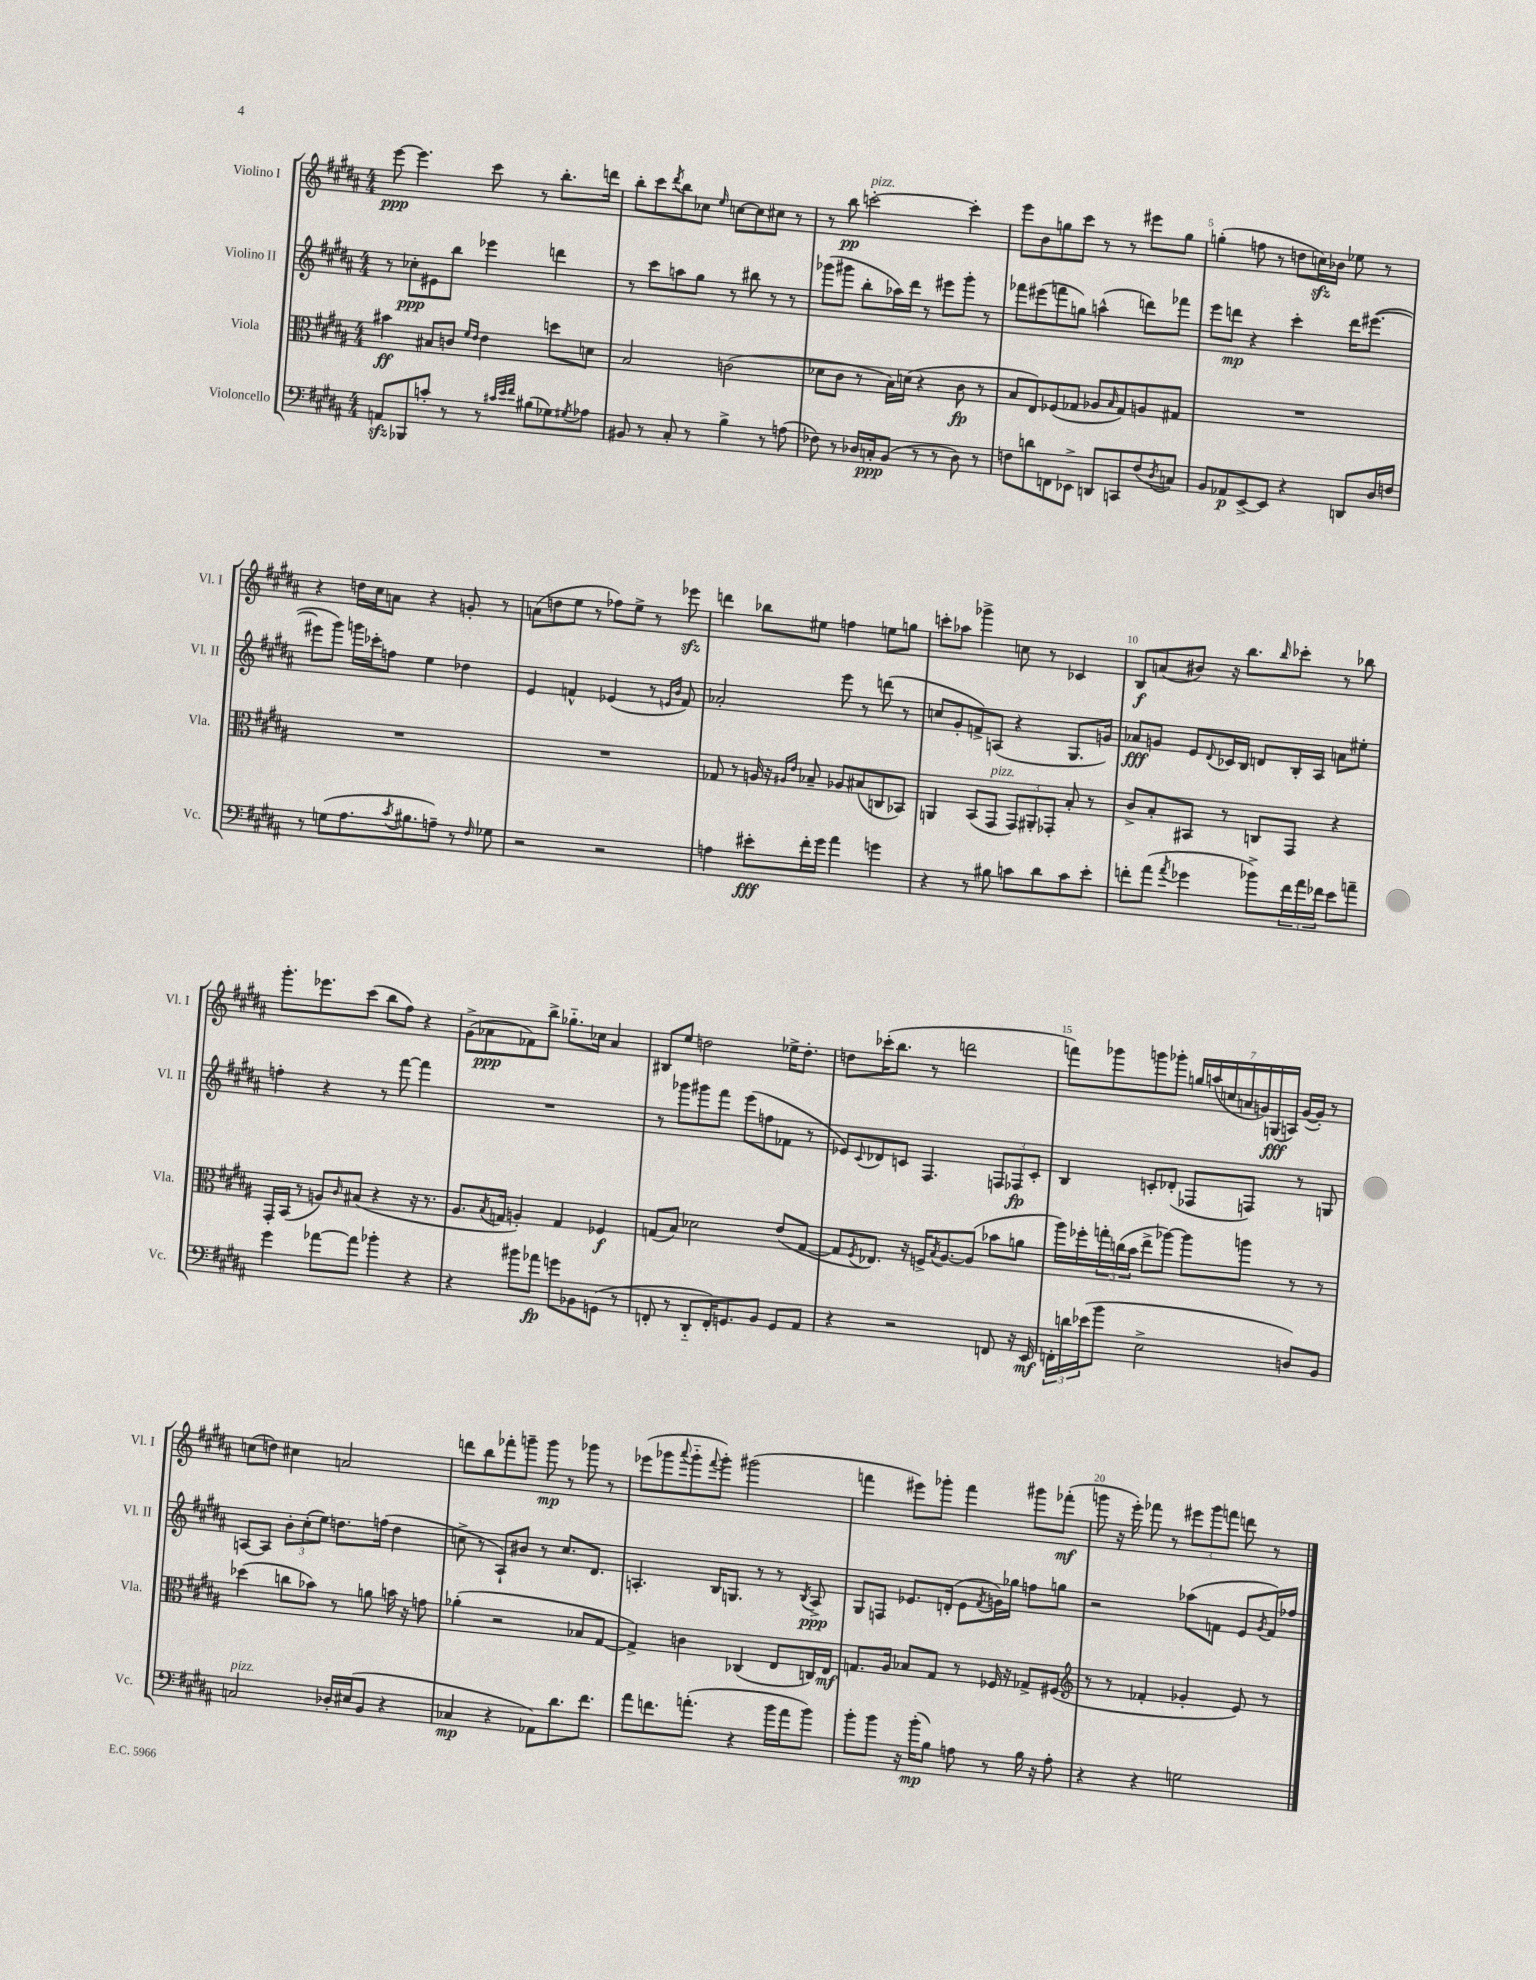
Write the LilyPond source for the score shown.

<<
\new StaffGroup <<
\new Staff = "s0" \with { instrumentName = "Violino I" shortInstrumentName = "Vl. I" } {
    \clef treble \key b \major \numericTimeSignature \time 4/4
    e'''8~\ppp e'''4. cis'''8 r8 b''8.-. d'''16 |
    b''8-. cis'''8 \acciaccatura { dis'''8 } b''8 ces''8 \grace { e''16 } c''8~ c''8 cis''8 r8 |
    r8 b''8\pp c'''2~-.^\markup { \italic "pizz." } c'''4-. |
    e'''8 b'8 g''8 cis'''8 r8 r8 eis'''8 g''8 |
    g''4-.( f''8 r8 d''8 c''16\sfz) bes'16 ees''8 r8 |
    r4 d''16 cis''16 a'8 r4 g'8-. r8 |
    a'8( d''8 e''8 r8 fes''8) e''8-> r8 ees'''8\sfz |
    d'''4 bes''8 eis''8 f''4 e''8 g''8 |
    c'''8-. aes''8 ges'''4-> c''8 r8 ces'4 |
    b8\f a'8( bis'8) r16 b''8. \grace { b''16 } ces'''8-. r8 bes''8 |
    gis'''8.-. ees'''8. cis'''8( b''8 fis''8) r4 |
    gis'8->( aes'8\ppp fes'8) b''8-> ges''8.-_ ces''16 aes'4 |
    bis8 e''8 d''2 ees''16-> d''8.-. |
    d''8 ces'''16-.( b''8. r8 d'''2 |
    f'''8) ges'''8 g'''8 ges'''8-. \tuplet 7/4 { g''16 a''16( c''16 a'16 g'16) g16\fff( a16) } g'16~( g'16-.) r8 |
    c''8( d''8) cis''4 a'2 |
    d'''8 b''8 fes'''8-. g'''8-- g'''8\mp r8 ges'''8 r8 |
    ees'''8( ges'''8 \appoggiatura { ais'''8 } ges'''8-_ \appoggiatura { fis'''8 } ges'''8-.) gis'''2( |
    f'''4 eis'''8) ges'''8-. f'''4 gis'''8 fes'''8-.\mf( |
    g'''8 r16 e'''16-.) fes'''8 r8 \tuplet 3/2 { eis'''8 g'''8 f'''8 } d'''8 r8 \bar "|." |
}
\new Staff = "s1" \with { instrumentName = "Violino II" shortInstrumentName = "Vl. II" } {
    \clef treble \key b \major \numericTimeSignature \time 4/4
    r8 ces''8-.\ppp eis'8 b''8 ees'''4 d'''4 |
    r8 cis'''8 a''8 gis''8 r8 bis''8 r8 r8 |
    ges'''8( gis'''8 b''8-. aes''16) dis'''16 r8 eis'''8 gis'''8-. r8 |
    fes'''8 eis'''8( f'''8 g''8) a''4-^( d'''8) fes'''8 |
    e'''8 d'''8\mp r4 cis'''4-. d'''16 eis'''8.~( |
    eis'''8 gis'''8) g'''16 ces'''16-. f''8 e''4 des''4 |
    e'4 f'4-^ ees'4( r8 \grace { e'16 b'16 } f'8) |
    aes'2-. e'''8 r8 d'''8( r8 |
    c''8 gis'8-. f'8->) a8( r4 gis8. g'16) |
    aes'8\fff g'8 e'8 \appoggiatura { dis'8 } ces'16 b16 d'8 b16-. ais16 a'8 eis''8-. |
    f''4-. r4 r8 fis'''8~ fis'''4 |
    R1 |
    r8 ges'''8 gis'''8 fis'''8 e'''8( f''8 fes'8 r8 |
    ees'8) \appoggiatura { cis'8 } des'8 c'8 fis4. \tuplet 3/2 { f8 fes8\fp c'8-. } |
    b4 c'8-. des'8-.( fes8 f8) r8 g8 |
    a8~ a8 \tuplet 3/2 { b'8-. cis''8-.( e''8) } d''8. f''16( d''4 |
    c''8-> r8 ais8-!) bis'8 r8 c''8. dis'8. |
    a4.-. b16 g8. r8 r8 \acciaccatura { b8 } a8->\ppp |
    gis8 f8 ees'8. d'16-.( ees'8 \acciaccatura { fis'8 } g'16) ges''16 f''8 g''8 |
    r2 aes''8( f'8 e'8 \acciaccatura { gis'8 } f'16) fes''16 \bar "|." |
}
\new Staff = "s2" \with { instrumentName = "Viola" shortInstrumentName = "Vla." } {
    \clef alto \key b \major \numericTimeSignature \time 4/4
    bis'4\ff bis8 c'8 \grace { fis'16 e'16 } e'4 d''8 d'8 |
    b2 c'2( |
    des'8 cis'8 r8 b16) d'16( r4 cis'8\fp r8 |
    b8 e8) fes8( ges8 aes8 \grace { b16 } ges8) a8 gis8 |
    R1 |
    R1 |
    R1 |
    ges8 r8 a16 r16 \grace { ais16 e'16 } bes8-- aes8 bis8( c8 bes,8) |
    a,4 b,8( gis,8^\markup { \italic "pizz." } \tuplet 3/2 { gis,8) ais,8-. ges,8-. } b8-. r8 |
    cis'8-> b8-. bis,8 r8 c8 gis,8 r4 |
    gis,16-. b,16( r8 a8) \grace { cis'16 } bis8( r4 r16 r8. |
    ais8. \acciaccatura { b8 } g16 a4-.) g4 fes4\f |
    g8( b8) des'2 e'8( g8~ |
    g8 \acciaccatura { fis8 } ees8.) r16 f16-> \acciaccatura { b8 } ais8.~ ais8( bes'8 a'8 |
    ais''16) fes''16-. \tuplet 3/2 { g''16-. c''16( b'16 } e''8-> aes''8~) aes''8 a''8 r8 r8 |
    des''4( c''8 bes'8) r8 a'8 b'16 r16 g'8 |
    aes'4-.( r2 bes8 gis8~ |
    gis4->) c'4 ces4( e8 c16) e16\mf |
    g8. ais16 bes8 g8 r8 fes16 r16 ges8-> fis8( |
    \clef treble r8 r8 fes'4-. ges'4-. e'8) r8 \bar "|." |
}
\new Staff = "s3" \with { instrumentName = "Violoncello" shortInstrumentName = "Vc." } {
    \clef bass \key b \major \numericTimeSignature \time 4/4
    a,8\sfz bes,,8 c'8-. r8 r8 \grace { cis'32 e'32 fis'32 } bis8( ges8) \acciaccatura { gis8 } aes8 |
    bis,8 r8 cis8-. r8 b4-> r8 a8( |
    fes8) r8 des16 c16-.\ppp b,8( r8 r8 des8) r8 |
    f8 d'8 f,8 ees,8-> d,8 c,8 f8( \acciaccatura { dis8 } c8) |
    b,8 aes,8\p e,8~-> e,8 r4 d,8 dis16 f16 |
    r8 g8( ais8. \acciaccatura { cis'8 } bis8. a8--) r8 \grace { fis16 } ges8 |
    r2 r2 |
    a4 eis'8-.\fff fis'16-. gis'16 ais'4 g'4 |
    r4 r8 bis8 c'8 dis'8 c'8 e'8-. |
    f'8-. ais'8( \acciaccatura { ais'8 } ges'4 bes'8->) \tuplet 3/2 { f'16 ais'16 fes'16 } e'8 a'8-- |
    gis'4 aes'8~ aes'8 bes'4-. r4 |
    r4 bis'8 aes'8\fp g'8 bes,8 g,8( r8 |
    f,8-. r8 dis,8-_ f,16-.) g,8. b,8 g,8 ais,8 |
    r4 r2 f,8 r16 e,16\mf |
    \tuplet 3/2 { f,16-. d'16 ees'16( } b'8 e2-> d8) b,8 |
    c2^\markup { \italic "pizz." } des16-. eis16( b,8 r4 |
    ces4\mp r4 aes,8) dis'8. fis'8. |
    ais'8 f'8. a'8.-.( r4 b'16 a'16 b'8) |
    b'8-. b'8 r16 b'16-.\mp( b8) a8 r8 b16 r16 a8-. |
    r4 r4 g2 \bar "|." |
}
>>
>>
\layout { \context { \Score \override BarNumber.break-visibility = ##(#f #t #t) barNumberVisibility = #(every-nth-bar-number-visible 5) } }
